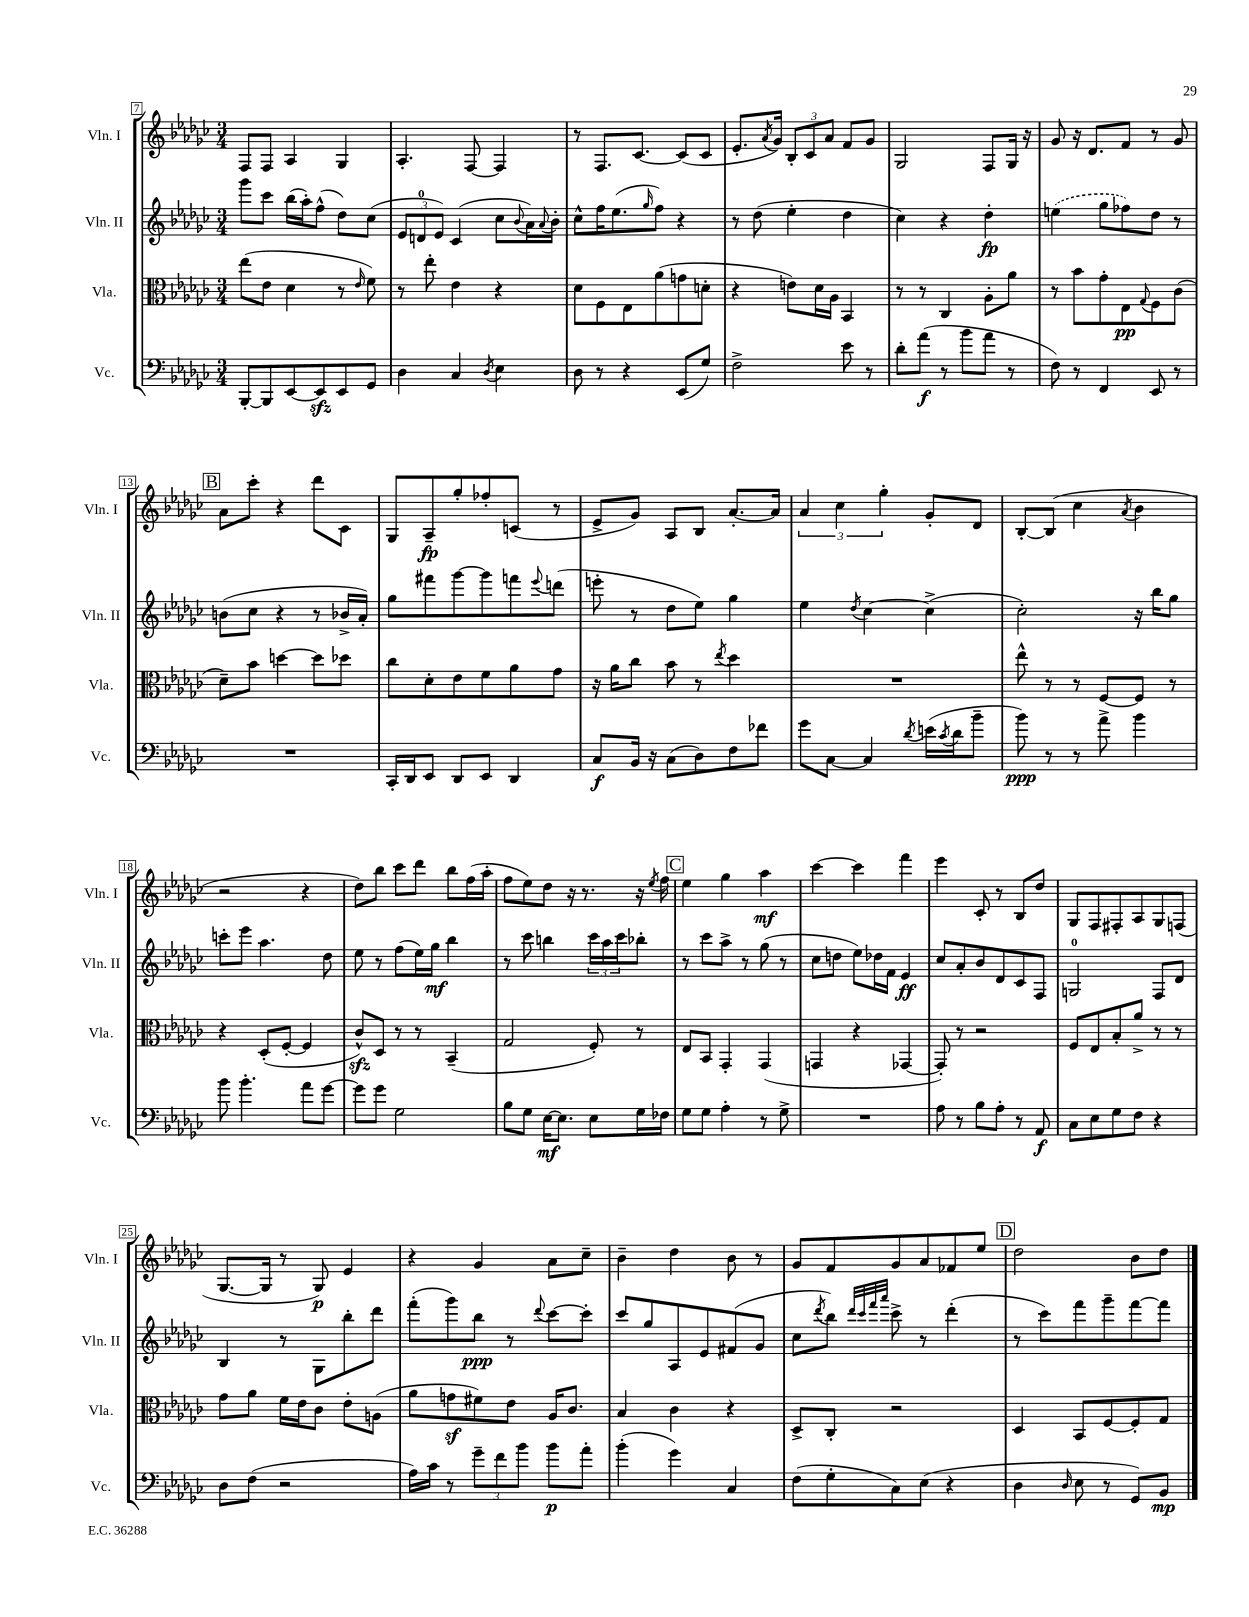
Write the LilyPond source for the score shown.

<<
\new StaffGroup <<
\new Staff = "s0" \with { instrumentName = "Vln. I" shortInstrumentName = "Vln. I" } {
    \clef treble \key ges \major \numericTimeSignature \time 3/4
    f8 f8 aes4 ges4 |
    aes4.-. f8~ f4 |
    r8 f8. ces'8.~ ces'8( ces'8 |
    ees'8.-. \acciaccatura { aes'8 } ges'16) \tuplet 3/2 { bes8-. ces'8 aes'8 } f'8 ges'8 |
    ges2 f8 ges16 r16 |
    ges'8 r16 des'8. f'8 r8 ges'8 |
    \mark \markup { \box "B" } aes'8 ces'''8-. r4 des'''8 ces'8 |
    ges8 aes8--\fp ges''8-. fes''8-. c'8( r8 |
    ees'8-> ges'8) aes8 bes8 aes'8.~-. aes'16 |
    \tuplet 3/2 { aes'4 ces''4 ges''4-. } ges'8-. des'8 |
    bes8~-. bes8( ces''4 \acciaccatura { aes'8 } bes'4 |
    r2 r4 |
    des''8) bes''8 ces'''8 des'''8 bes''8 f''16( aes''16-. |
    f''8 ees''8) des''8 r16 r8. r16 \acciaccatura { ees''8 } f''16 |
    \mark \markup { \box "C" } ees''4 ges''4 aes''4\mf |
    ces'''4~ ces'''4 f'''4 |
    ees'''4 ces'8-. r8 bes8 des''8 |
    ges8 f8 fis8-. aes8 ges8 f8( |
    ges8.~ ges16 r8 ges8\p) ees'4 |
    r4 ges'4 aes'8 ces''8-- |
    bes'4-- des''4 bes'8 r8 |
    ges'8 f'8 ges'8 aes'8 fes'8 ees''8 |
    \mark \markup { \box "D" } des''2 bes'8 des''8 \bar "|." |
}
\new Staff = "s1" \with { instrumentName = "Vln. II" shortInstrumentName = "Vln. II" } {
    \clef treble \key ges \major \numericTimeSignature \time 3/4
    ges'''8 ces'''8 bes''16( aes''16-.) f''8-^( des''8) ces''8( |
    \tuplet 3/2 { ees'8 d'8-0 ees'8) } ces'4( ces''8 \appoggiatura { bes'8 } aes'16) \appoggiatura { aes'8 } bes'16-. |
    ces''8-^ f''16 ees''8.( \grace { ges''16 } f''8) r4 |
    r8 des''8( ees''4-. des''4 |
    ces''4) r4 des''4-.\fp |
    \once \slurDashed e''4( ges''8 fes''8) des''8 r8 |
    \mark \markup { \box "B" } b'8( ces''8 r4 r8 bes'16-> aes'16-.) |
    ges''8 fis'''8 ges'''8~ ges'''8 f'''8 \appoggiatura { ees'''8 } d'''8( |
    e'''8-. r8 des''8 ees''8) ges''4 |
    ees''4 \acciaccatura { des''8 } ces''4~ ces''4->( |
    ces''2-.) r16 bes''16 ges''8 |
    c'''8-. ees'''8 aes''4. des''8 |
    ees''8 r8 f''8( ees''16) ges''16\mf bes''4 |
    r8 ces'''8 b''4 \tuplet 3/2 { ces'''16 aes''16 ces'''16 } bes''8-. |
    \mark \markup { \box "C" } r8 ces'''8 aes''8-> r8 ges''8( r8 |
    ces''8 d''8 ees''8) des''16 f'16 ees'4\ff |
    ces''8 aes'8-. bes'8 des'8 ces'8 f8 |
    g2-0 f8 des'8 |
    bes4 r8 ges8 bes''8-. des'''8 |
    f'''8-.( ges'''8) bes''8\ppp r8 \appoggiatura { des'''8 } ces'''8~ ces'''8-. |
    ces'''8 ges''8 aes8 ees'8 fis'8( ges'8 |
    ces''8 \acciaccatura { des'''8 } bes''8) \grace { des'''32 ces'''32 f'''32 aes'''32 } ces'''8-> r8 des'''4-.( |
    \mark \markup { \box "D" } r8 ces'''8) f'''8 ges'''8-- f'''8~ f'''8 \bar "|." |
}
\new Staff = "s2" \with { instrumentName = "Vla." shortInstrumentName = "Vla." } {
    \clef alto \key ges \major \numericTimeSignature \time 3/4
    ees''8( ees'8 des'4 r8 \grace { ees'16 } f'8) |
    r8 ees''8-. ees'4 r4 |
    des'8 f8 ees8 aes'8( g'8 d'8-. |
    r4 e'8) des'16 aes16 bes,4 |
    r8 r8 ces4 aes8-. aes'8 |
    r8 bes'8 ges'8-. ees8\pp \appoggiatura { ges8 } f8 ces'8( |
    \mark \markup { \box "B" } des'8--) bes'8 d''4~ d''8 des''8 |
    ces''8 des'8-. ees'8 f'8 aes'8 ges'8 |
    r16 aes'16 ces''8 bes'8 r8 \acciaccatura { ees''8 } des''4 |
    R2. |
    ees''8-^ r8 r8 f8~ f8 r8 |
    r4 des8-.( f8~-. f4 |
    ces'8-^\sfz) des8 r8 r8 bes,4--( |
    ges2 f8-.) r8 |
    \mark \markup { \box "C" } ees8 bes,8 ges,4-. ges,4( |
    g,4 r4 ges,4~ |
    ges,8-.) r8 r2 |
    f8 ees8 bes8-. aes'8-> r8 r8 |
    ges'8 aes'8 f'16 ees'16 ces'8 ees'8-. a8( |
    aes'8 g'8\sf fis'8) ees'8 aes16 ces'8. |
    bes4 ces'4 r4 |
    des8-> ces8-. r2 |
    \mark \markup { \box "D" } des4 bes,8 f8~ f8-. ges8 \bar "|." |
}
\new Staff = "s3" \with { instrumentName = "Vc." shortInstrumentName = "Vc." } {
    \clef bass \key ges \major \numericTimeSignature \time 3/4
    bes,,8~-. bes,,8 ees,8~ ees,8\sfz ees,8 ges,8 |
    des4 ces4 \acciaccatura { des8 } ees4 |
    des8 r8 r4 ees,8( ges8) |
    f2-> ees'8 r8 |
    des'8-. aes'8\f( r8 bes'8 aes'8 r8 |
    f8) r8 f,4 ees,8 r8 |
    \mark \markup { \box "B" } R2. |
    ces,16-. des,16 ees,8 des,8 ees,8 des,4 |
    ces8\f bes,16 r16 ces8( des8) f8 fes'8 |
    ges'8 ces8~ ces4 \acciaccatura { des'8 } e'16( \acciaccatura { ces'8 } des'16 bes'8-- |
    bes'8\ppp) r8 r8 aes'8-> bes'4 |
    bes'8 bes'4.-. aes'8 ges'8~ |
    ges'8 ges'8 ges2 |
    bes8 ges8 ees16~\mf ees8. ees8 ges16 fes16 |
    \mark \markup { \box "C" } ges8 ges8 aes4-. r8 ges8-> |
    R2. |
    aes8 r8 bes8 aes8-. r8 aes,8\f |
    ces8 ees8 ges8 f8 r4 |
    des8 f8( r2 |
    aes16) ces'16 r8 \tuplet 3/2 { ges'8-- f'8 bes'8 } bes'8\p aes'8-. |
    bes'4-.( ges'4) ces4 |
    f8( ges8-. ces8) ees8( r4 |
    \mark \markup { \box "D" } des4 \grace { des16 } ees8 r8 ges,8) bes,8\mp \bar "|." |
}
>>
>>
\layout { \context { \Score currentBarNumber = #7 \override BarNumber.stencil = #(make-stencil-boxer 0.1 0.3 ly:text-interface::print) } }
